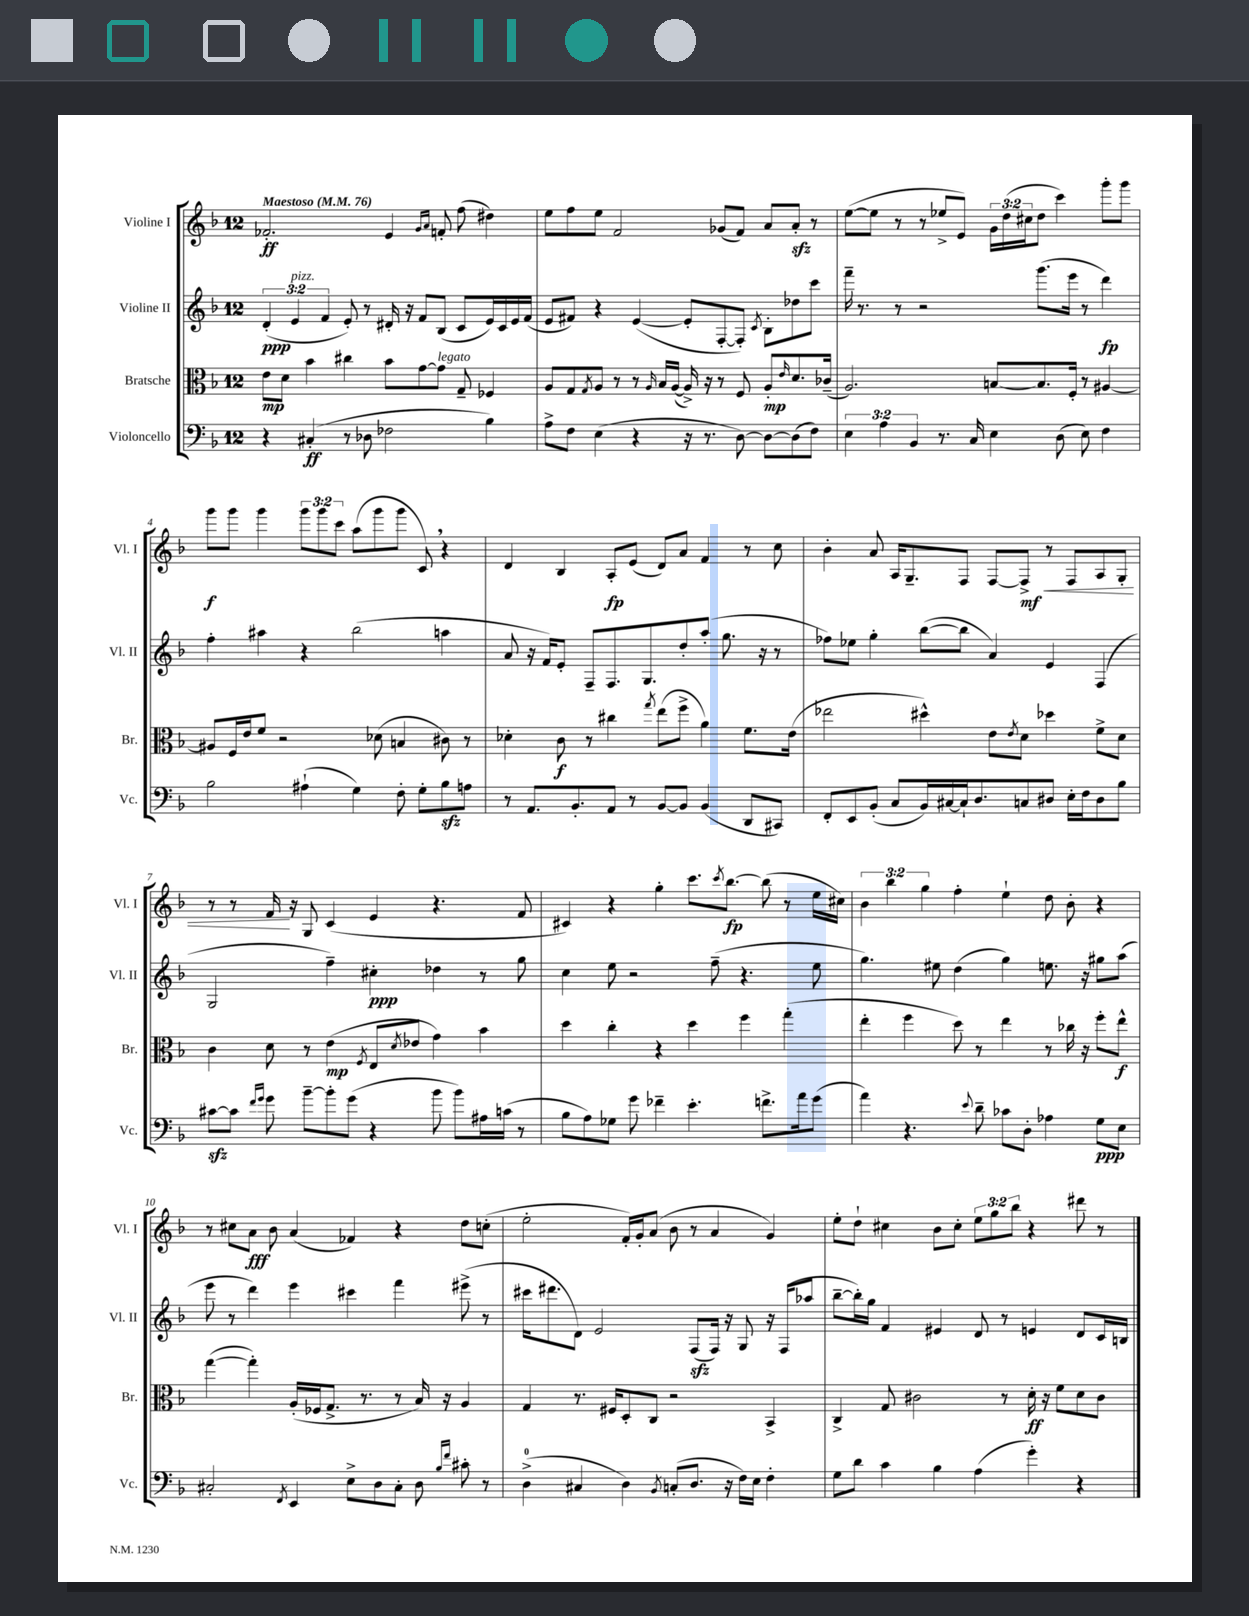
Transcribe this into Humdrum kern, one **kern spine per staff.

**kern	**kern	**kern	**kern
*staff4	*staff3	*staff2	*staff1
*clefF4	*clefC3	*clefG2	*clefG2
*k[b-]	*k[b-]	*k[b-]	*k[b-]
*M12/8	*M12/8	*M12/8	*M12/8
*MM76	*MM76	*MM76	*MM76
4r	8e\L	(6d'/	2.f-'/
.	8d\J	.	.
.	.	6e/	.
(4C#'/	4b-\	.	.
.	.	6f/	.
8r	4cc#\	8e'/)	.
8D-\	.	8r	.
2F-\	8b-\L	16d#'/	4e/
.	.	16r	.
.	[8g\	8f/L	.
.	.	.	16qqg/LL
.	.	.	16qqa/JJ
.	8g\]J	(8B-/J	8f'/
.	8G~/	8c/L	(8ff\
4B-\)	4F-/	16e/L)	4dd#\)
.	.	16c/	.
.	.	16e/	.
.	.	(16f/JJ	.
=	=	=	=
8A^\L	8A/L	8e/L	8ee\L
8F\J	8G/	8f#/J)	8ff\
.	8qG/	.	.
(4E\	8A/J	4r	8ee\J
.	8r	.	2f/
4r	8r	([4e/	.
.	16qqA/	.	.
.	16B-/LL	.	.
.	([16A/JJ	.	.
16r	16A^/])	8e'/]L	.
8.r	16r	.	.
.	8r	[8F'/	(8g-/L
[8D\)	8F/	8F'/]J)	8f/J)
.	.	8qc/	.
8D\_L	8A'/L	8B-'\L	8a/L
.	16qqe/	.	.
(8D\]	8.d/	8dd-\	8a'/J
8F\J)	.	8ccc\J	8r
.	(16c-~/Jk	.	.
=	=	=	=
6E\	2.A/)	16fff~\	([8ee\L
.	.	8.r	.
.	.	.	8ee\]J
6A\	.	.	.
.	.	8r	8r
6BB-/	.	.	.
.	.	2r	8r
8.r	.	.	8ee-^/L
.	.	.	8e/J)
16C/	.	.	.
4E\	[8B/L	.	24g\LL
.	.	.	(24dd\
.	.	.	24cc#\J
.	8.B/]	(8.ggg\L	8dd\J
(8D\	.	.	4ccc\)
.	16F'/Jk	16eee\Jk	.
8E\)	8r	8r	.
4F\	[4A#/	4ddd\)	8ggg'\L
.	.	.	8ggg\J
=	=	=	=
2B-\	8A#/]L	4ff'\	8ggg\L
.	16F/L	.	8ggg\J
.	16e/J	.	.
.	8f/J	4aa#\	4ggg\
.	2r	.	.
(4A#`\	.	4r	12ggg\L
.	.	.	12ggg\
.	.	.	12ccc\J
4G\)	.	(2bb-\	(8aa\L
.	(8d-\	.	8ggg\
8F'\	4B/	.	8ggg\J
8G'\L	.	.	8c/)
8B-\	8c#\)	4aa\	4r
8A\J	8r	.	.
=	=	=	=
8r	4d-'\	8a/	4d/
8.AA/L	.	16r	.
.	.	16f/LK)	.
.	8c\	8e'/J	4B-/
8.BB-'/	.	.	.
.	8r	8F~/L	.
8AA/J	4cc#\	8.F/	8A'/L
8r	.	.	(8e/J
.	.	8.G/	.
.	8qgg/	.	.
[8BB-/L	(8ee\L	.	8d/L)
8BB-/]J	8ff^\J	8dd'/	8a/J
(4BB-/	4a\)	(8aa'/J	4f/
.	.	8.gg\	.
8DD/L	8.f\L	.	8r
.	.	16r	.
8CC#/J)	.	8r	8cc\
.	(16e\Jk	.	.
=	=	=	=
8FF'/L	2ee-\	8ff-\L)	4b-'\
8EE/	.	8ee-\J	.
(8BB-'/J	.	4gg'\	8a/
8C/L	.	.	16A/LK
.	.	.	8.G~/
16BB-/L)	4dd#^^\)	([8bb-\L	.
[16C#/	.	.	.
16C#`/]J	.	8bb-\]J	8F/J
8.D/	.	.	.
.	8e\L	4a/)	[8F/L
.	8qe/	.	.
8C/	8d\J	.	8F^/]J
8D#/J	4dd-\	4e/	8r
16E'\LL	.	.	8F/L
16F\J	.	.	.
8D#\	8f^\L	(4F/	8A/
8B-\J	8d\J	.	8G'/J
=	=	=	=
[8c#\L	4c\	2G/	8r
8c#\]J	.	.	8r
16qqf/LL	.	.	.
16qqg/JJ	.	.	.
8g\	8d\	.	16f/
.	.	.	16r
[8b-~\L	8r	.	8G/
8b-'\]	(4e\	4ff~\)	(4c/
(8g\J	.	.	.
.	8qF/	.	.
4r	8E/L	4cc#'\	4e/
.	8qd/	.	.
.	8e-/J	.	.
8b-\	4g\)	4dd-\	4.r
8b-\L)	.	.	.
16A#\L	4b-\	8r	.
(16c\JJ	.	.	.
8r	.	8gg\	8f/
=	=	=	=
8B-\L	4dd\	4cc\	4c#/)
8A\)	.	.	.
8G-\J	4cc'\	8ee\	4r
8g\	.	2r	.
4f-~\	4r	.	4gg'\
4.e'\	4dd\	.	8.ccc\L
.	.	(8ff~\	.
.	.	.	8qccc/
.	.	.	[8.bb-\J
.	4ff\	4.r	.
8.f^\L	.	.	(8bb-\]
.	(4gg'\	.	8r
16a\k	.	.	.
(8g\J	.	8ee\	16ee\LL
.	.	.	16cc#\JJ)
=	=	=	=
4a\)	4ee'\	4.gg\)	6b-\
.	.	.	6bb-\
4.r	4ff\	.	.
.	.	.	6gg\
.	.	8ee#\	.
.	8dd\)	(4dd\	4ff'\
8qqe/	.	.	.
8d~\	8r	.	.
8c-\L	4ee\	4gg\)	4ee`\
8D'\J	.	.	.
4A-\	8r	8.ee\	8dd\
.	16cc-\	.	8b-'\
.	16r	16r	.
8G\L	8ff'\L	8gg#\L	4r
8E\J	8ee^^\J	(8aa\J	.
=	=	=	=
2C#'/	([4gg\	8eee\	8r
.	.	8r	8cc#\L
.	4gg'\])	4ddd\)	8a\J
.	.	.	8b-\
8qFF/	.	.	.
4EE/	(16A'/LL	4eee\	(4a/
.	16F-/J	.	.
.	8.G^/J	.	.
8E^\L	.	4ccc#\	4f-/)
.	8.r	.	.
8D\	.	.	.
8C#'\J	8r	4fff\	4r
8D\	16B-/)	.	.
.	16r	.	.
16qqB-/LL	.	.	.
16qqf/JJ	.	.	.
8c#'\	4A/	(8eee#^\	8dd\L
8r	.	8r	(8cc'\J
=	=	=	=
(4D^\	4G/	16ccc#\LK	2ee'\
.	.	8.ddd#\	.
4C#/	8.r	8d\J)	.
.	.	2e/	.
.	16F#/LK	.	.
4D\)	8D'/	.	16f'/LL)
.	.	.	16g'/J
.	8C/J	.	(8a/J
8qBB-/	.	.	.
(8C'/L	2r	.	8b-\
8.D/J	.	(8F/L	8r
.	.	16F/Jk)	4a/
16r	.	16r	.
16F\LL)	.	8G/	.
16E\JJ	.	.	.
4F'\	4BB-^/	16r	4g/)
.	.	(16F/LK	.
.	.	8aa-/J	.
=	=	=	=
8G\L	4C^/	[8bb-~\L	8ee'\L
8d\J	.	16bb-'\]L)	8dd`\J
.	.	16gg\JJ	.
4c\	8G/	4f/	4cc#\
.	2c#\	.	.
4B-\	.	4e#/	8b-\L
.	.	.	8cc#'\J
(4A\	.	8d/	12ee\L
.	.	.	12gg\
.	8r	8r	.
.	.	.	12bb-\J
4g'\)	16d'\	4e/	4r
.	16r	.	.
.	8f\L	.	.
4r	8d\	8d/L	8ddd#\
.	8c#\J	16c/L	8r
.	.	16B/JJ	.
==	==	==	==
*-	*-	*-	*-
